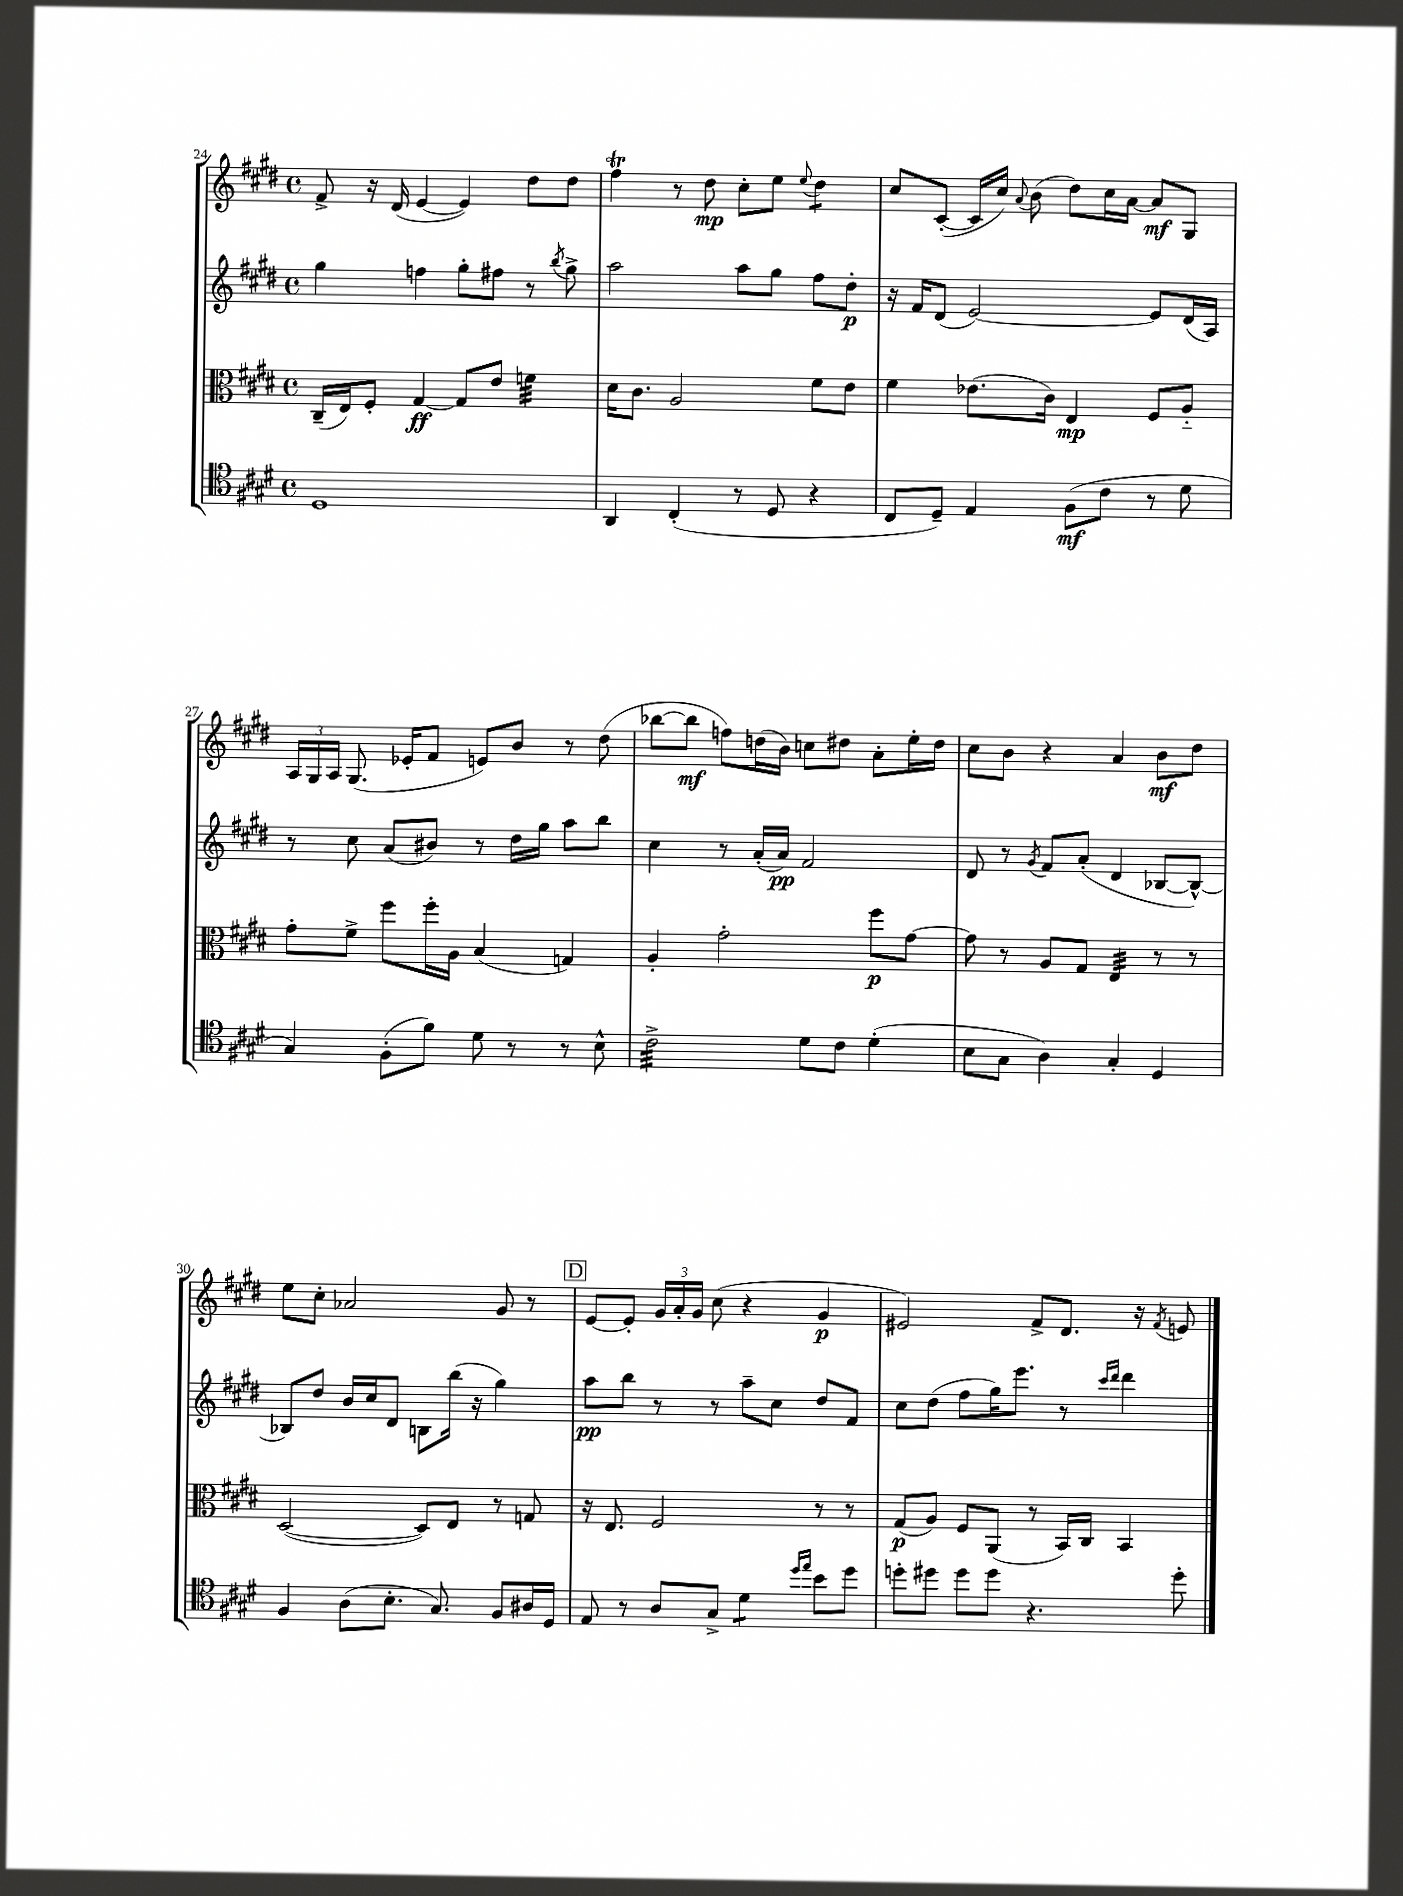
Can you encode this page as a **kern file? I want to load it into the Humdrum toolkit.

**kern	**kern	**kern	**kern
*staff4	*staff3	*staff2	*staff1
*clefC4	*clefC3	*clefG2	*clefG2
*k[f#c#g#d#]	*k[f#c#g#d#]	*k[f#c#g#d#]	*k[f#c#g#d#]
*M4/4	*M4/4	*M4/4	*M4/4
*met(c)	*met(c)	*met(c)	*met(c)
1D#	(16C#~	4gg#	8f#^
.	16E)	.	.
.	8F#'	.	16r
.	.	.	(16d#
.	[4G#	4ff	[4e
.	8G#]	8gg#'	4e])
.	8e	8ff#	.
.	4f	8r	8dd#
.	.	8qbb	.
.	.	8gg#^	8dd#
=	=	=	=
4AA	16d#	2aa	4ff#
.	8.c#	.	.
(4C#'	2A	.	8r
.	.	.	8dd#
8r	.	8aa	8cc#'
8D#	.	8gg#	8ee
.	.	.	8qqee
4r	8f#	8ff#	4dd#
.	8e	8dd#'	.
=	=	=	=
8C#	4f#	16r	8cc#
.	.	16f#	.
8D#~)	.	(8d#	([8c#'
4E	(8.e-	[2e)	16c#]
.	.	.	16cc#)
.	.	.	8qqa
.	.	.	(8b
.	16c#)	.	.
(8F#	4E	.	8dd#)
8c#	.	.	16cc#
.	.	.	[16a
8r	8F#	8e]	8a]
8d#	8A'~	(16d#	8G#
.	.	16A)	.
=	=	=	=
4G#)	8g#'	8r	24A
.	.	.	24G#
.	.	.	24A
.	8f#^	8cc#	(8.G#
(8F#'	8ff#	(8a	.
.	.	.	16e-'
8f#)	16ff#'	8b#)	8f#
.	16A	.	.
8d#	(4B	8r	8e)
8r	.	16dd#	8b
.	.	16gg#	.
8r	4G)	8aa	8r
8B^^	.	8bb	(8dd#
=	=	=	=
2c#^	4A'	4cc#	[8bb-
.	.	.	8bb-]
.	2g#'	8r	8ff)
.	.	(16a'	(16dd
.	.	16a)	16b)
8d#	.	2f#	8cc
8c#	.	.	8dd#
(4d#'	8ff#	.	8a'
.	[8g#	.	16ee'
.	.	.	16dd#
=	=	=	=
8B	8g#]	8d#	8cc#
8G#	8r	8r	8b
.	.	8qg#	.
4A)	8A	8f#	4r
.	8G#	(8a'	.
4G#'	4E	4d#	4a
4D#	8r	[8B-	8b
.	8r	8B-^^_)	8dd#
=	=	=	=
4F#	([2D#	8B-]	8ee
.	.	8dd#	8cc#'
(8A	.	16b	2a-
.	.	16cc#	.
8.B'	.	8d#	.
.	8D#])	8B	.
8.G#)	.	.	.
.	8E	(16bb	.
.	.	16r	.
8F#	8r	4gg#)	8g#
16A#	8G	.	8r
16D#	.	.	.
=	=	=	=
8E	16r	8aa	[8e
.	8.E	.	.
8r	.	8bb	8e']
8A	2F#	8r	24g#
.	.	.	24a'
.	.	.	24g#
8G#^	.	8r	(8cc#
4d#	.	8aa~	4r
.	.	8cc#	.
16qqdd#	.	.	.
16qqee	.	.	.
8b	8r	8dd#	4g#
8dd#	8r	8f#	.
=	=	=	=
8dd'	(8G#	8cc#	2e#)
8dd#	8A)	(8dd#	.
8dd#	8F#	8ff#	.
8dd#	(8AA	16gg#)	.
.	.	8.eee	.
4.r	8r	.	8f#^
.	16BB)	8r	8.d#
.	16C#	.	.
.	.	16qqccc#	.
.	.	16qqddd#	.
.	4BB	4ddd#	.
.	.	.	16r
.	.	.	8qf#
8dd#'	.	.	8e
==	==	==	==
*-	*-	*-	*-
